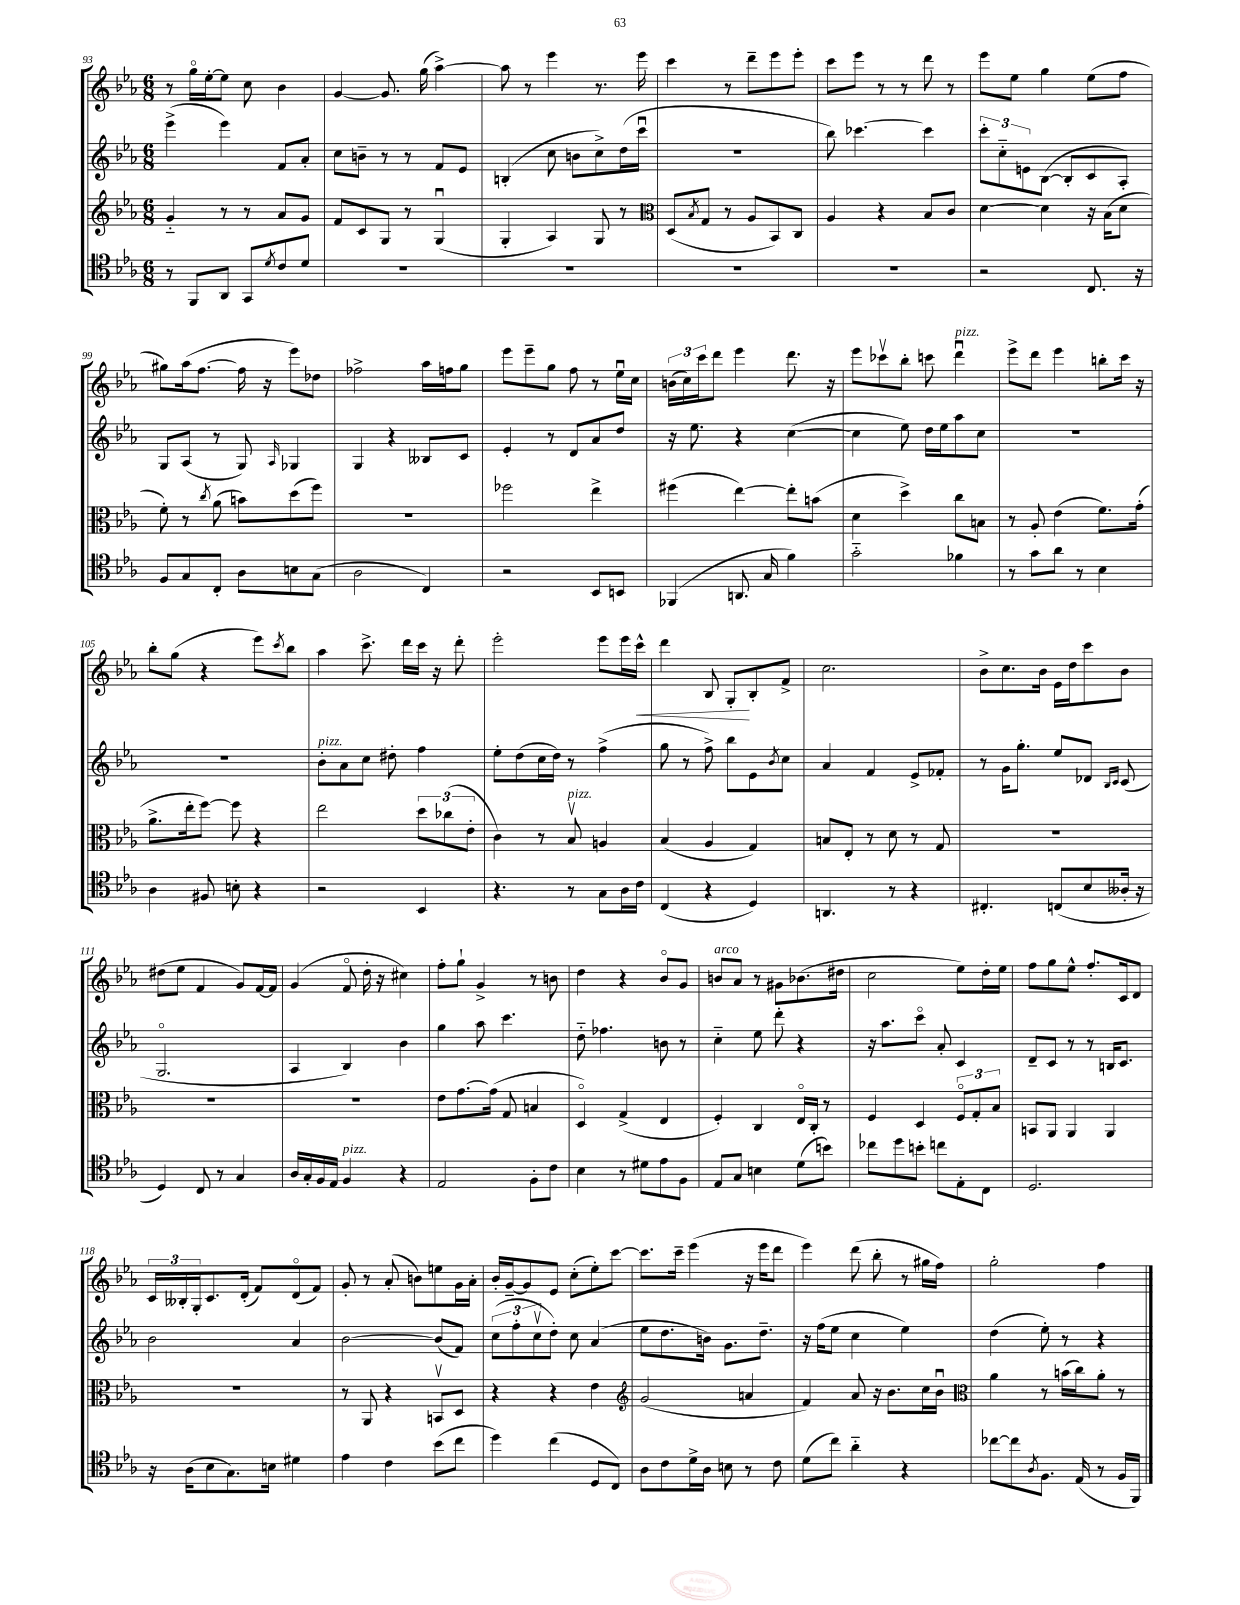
<<
\new StaffGroup <<
\new Staff = "s0" {
    \clef treble \key ees \major \numericTimeSignature \time 6/8
    r8 g''16\flageolet ees''16~-. ees''8 c''8 bes'4 |
    g'4~ g'8. g''16( aes''4~->) |
    aes''8 r8 ees'''4 r8. ees'''16 |
    c'''4 r8 d'''8-- ees'''8 ees'''8-. |
    c'''8 ees'''8 r8 r8 d'''8 r8 |
    ees'''8 ees''8 g''4 ees''8( f''8 |
    gis''8) aes''16( f''8.~ f''16 r16 ees'''8) des''8 |
    fes''2-> aes''16 f''16 g''8 |
    ees'''8 ees'''8-- g''8 f''8 r8 ees''16\downbow c''16 |
    \tuplet 3/2 { b'16( c''16) c'''16 } d'''8 ees'''4 d'''8. r16 |
    ees'''8 ces'''8\upbow bes''8-. c'''8 d'''4\downbow^\markup { \italic "pizz." } |
    ees'''8-> d'''8 ees'''4 b''8-. c'''16 r16 |
    bes''8-. g''8( r4 ees'''8) \acciaccatura { c'''8 } bes''8 |
    aes''4 c'''8.-> d'''16 c'''16 r16 d'''8-. |
    ees'''2-. ees'''8 ees'''16 c'''16-^\< |
    d'''4 bes8 g8-.\! bes8-. f'8-> |
    c''2. |
    bes'8-> c''8. bes'16 ees'16 d''16 c'''8 bes'8 |
    dis''8( ees''8 f'4 g'8) f'16~ f'16 |
    g'4( f'8\flageolet d''16-. r16 cis''4) |
    f''8-. g''8-! g'4-> r8 b'8 |
    d''4 r4 bes'8\flageolet g'8 |
    b'8^\markup { \italic "arco" } aes'8 r8 gis'8 bes'8.( dis''16 |
    c''2 ees''8) d''16-. ees''16 |
    f''8 g''8 ees''8-^ f''8.-. c'16 d'8 |
    \tuplet 3/2 { c'16 beses16-. g16-. } c'8. d'16-.( f'8) d'8\flageolet( f'8) |
    g'8-. r8 aes'8-.( b'8) e''8 g'16 aes'16-. |
    bes'16-. g'16~-- g'8 ees'8 c''8-.( ees''8-.) c'''8~ |
    c'''8. c'''16-- ees'''4( r16 ees'''16 d'''8 |
    ees'''4) d'''8( bes''8-. r8 gis''16 f''16) |
    g''2-. f''4 \bar "|." |
}
\new Staff = "s1" {
    \clef treble \key ees \major \numericTimeSignature \time 6/8
    ees'''4->( ees'''4) f'8 aes'8-. |
    c''8 b'8-- r8 r8 f'8 ees'8 |
    b4-.( c''8 b'8 c''8->) d''16( c'''16\downbow |
    R2. |
    bes''8) ces'''4.~ ces'''4 |
    \tuplet 3/2 { c'''8-. c''8-_ e'8 } bes8~( bes8-. c'8 aes8-.) |
    g8 aes8( r8 g8) \grace { aes16 } ges4 |
    g4 r4 beses8 c'8 |
    ees'4-. r8 d'8 aes'8 d''8 |
    r16 ees''8. r4 c''4~( |
    c''4 ees''8) d''16 ees''16 aes''8 c''8 |
    R2. |
    R2. |
    bes'8-.^\markup { \italic "pizz." } aes'8 c''8 dis''8-. f''4 |
    ees''8-. d''8( c''16 d''16) r8 f''4->( |
    g''8 r8 f''8->) bes''8 ees'8 \acciaccatura { bes'8 } c''8 |
    aes'4 f'4 ees'8-> fes'8-. |
    r8 g'16 g''8.-. ees''8 des'8 \grace { bes16 c'16 } c'8( |
    g2.\flageolet |
    aes4 bes4) bes'4 |
    g''4 aes''8 c'''4. |
    d''8-_ fes''4. b'8 r8 |
    c''4-_ ees''8 d'''8-. r4 |
    r16 aes''8. c'''8\flageolet aes'8-. c'4 |
    d'8-- c'8 r8 r8 b16 c'8. |
    bes'2 aes'4 |
    bes'2~ bes'8( f'8) |
    \tuplet 3/2 { c''8( f''8-. c''8\upbow } d''8-.) c''8 aes'4( |
    ees''8 d''8. b'16) g'8. d''8.-- |
    r16 f''16( ees''8 c''4 ees''4) |
    d''4( ees''8-.) r8 r4 \bar "|." |
}
\new Staff = "s2" {
    \clef treble \key ees \major \numericTimeSignature \time 6/8
    g'4-_ r8 r8 aes'8 g'8 |
    f'8 c'8 g8 r8 g4\downbow( |
    g4-. aes4) g8 r8 |
    \clef alto d8( \acciaccatura { bes8 } g8 r8 aes8 bes,8) c8 |
    aes4 r4 bes8 c'8 |
    d'4~ d'4 r16 bes16( d'8 |
    f'8-.) r8 \acciaccatura { c''8 } aes'8( b'8) d''8( f''8) |
    R2. |
    fes''2 ees''4-> |
    fis''4( ees''4~) ees''8-. b'8( |
    d'4 d''4->) c''8 b8 |
    r8 aes8-. ees'4( f'8.) g'16-.( |
    aes'8.-> ees''16-. f''8~) f''8 r4 |
    ees''2 \tuplet 3/2 { d''8 ces''8( ees'8-. } |
    c'4) r8 bes8\upbow^\markup { \italic "pizz." } a4 |
    bes4( aes4 g4) |
    b8 ees8-. r8 d'8 r8 g8 |
    R2. |
    R2. |
    R2. |
    ees'8 g'8.~ g'16( g8 b4 |
    d4\flageolet) g4->( ees4 |
    f4-.) c4 ees16\flageolet c16-. r8 |
    f4 d4 \tuplet 3/2 { f8\flageolet g8-. bes8 } |
    b,8 aes,8 aes,4 aes,4 |
    R2. |
    r8 aes,8 r4 b,8\upbow d8 |
    r4 r4 ees'4 |
    \clef treble g'2( a'4 |
    f'4) aes'8 r16 bes'8. c''16 bes'16\downbow |
    \clef alto aes'4 r8 b'16( c''16) aes'8-. r8 \bar "|." |
}
\new Staff = "s3" {
    \clef tenor \key ees \major \numericTimeSignature \time 6/8
    r8 f,8 aes,8 g,8 \acciaccatura { d'8 } c'8 d'8 |
    R2. |
    R2. |
    R2. |
    R2. |
    r2 c8. r16 |
    f8 g8 c8-. aes8 b8 g8( |
    aes2 c4) |
    r2 bes,8 b,8 |
    fes,4( a,8. g16 f'4) |
    g'2-_ fes'4 |
    r8 g'8 aes'8 r8 bes4 |
    aes4 fis8 b8-. r4 |
    r2 bes,4 |
    r4. r8 g8 aes16 c'16 |
    c4( r4 d4) |
    a,4. r8 r4 |
    cis4.-. c8( bes8 aeses16-. r16 |
    d4) c8 r8 g4 |
    aes16 g16-. f16 ees16 f4^\markup { \italic "pizz." } r4 |
    ees2 f8-. c'8 |
    bes4 r8 dis'8 ees'8 f8 |
    ees8 g8 b4 d'8( b'8) |
    ces''8 d''8 b'8-. c''8 ees8-. c8 |
    d2. |
    r16 aes16( bes8 g8.) b16 dis'4 |
    ees'4 c'4 bes'8( c''8 |
    d''4) c''4( d8 c8) |
    aes8 c'8 d'16-> aes16 b8 r8 c'8 |
    d'8( c''8) aes'4-_ r4 |
    ces''8~ ces''8 \acciaccatura { aes8 } f8. ees16( r8 f16 f,16) \bar "|." |
}
>>
>>
\layout { \context { \Score currentBarNumber = #93 } }
